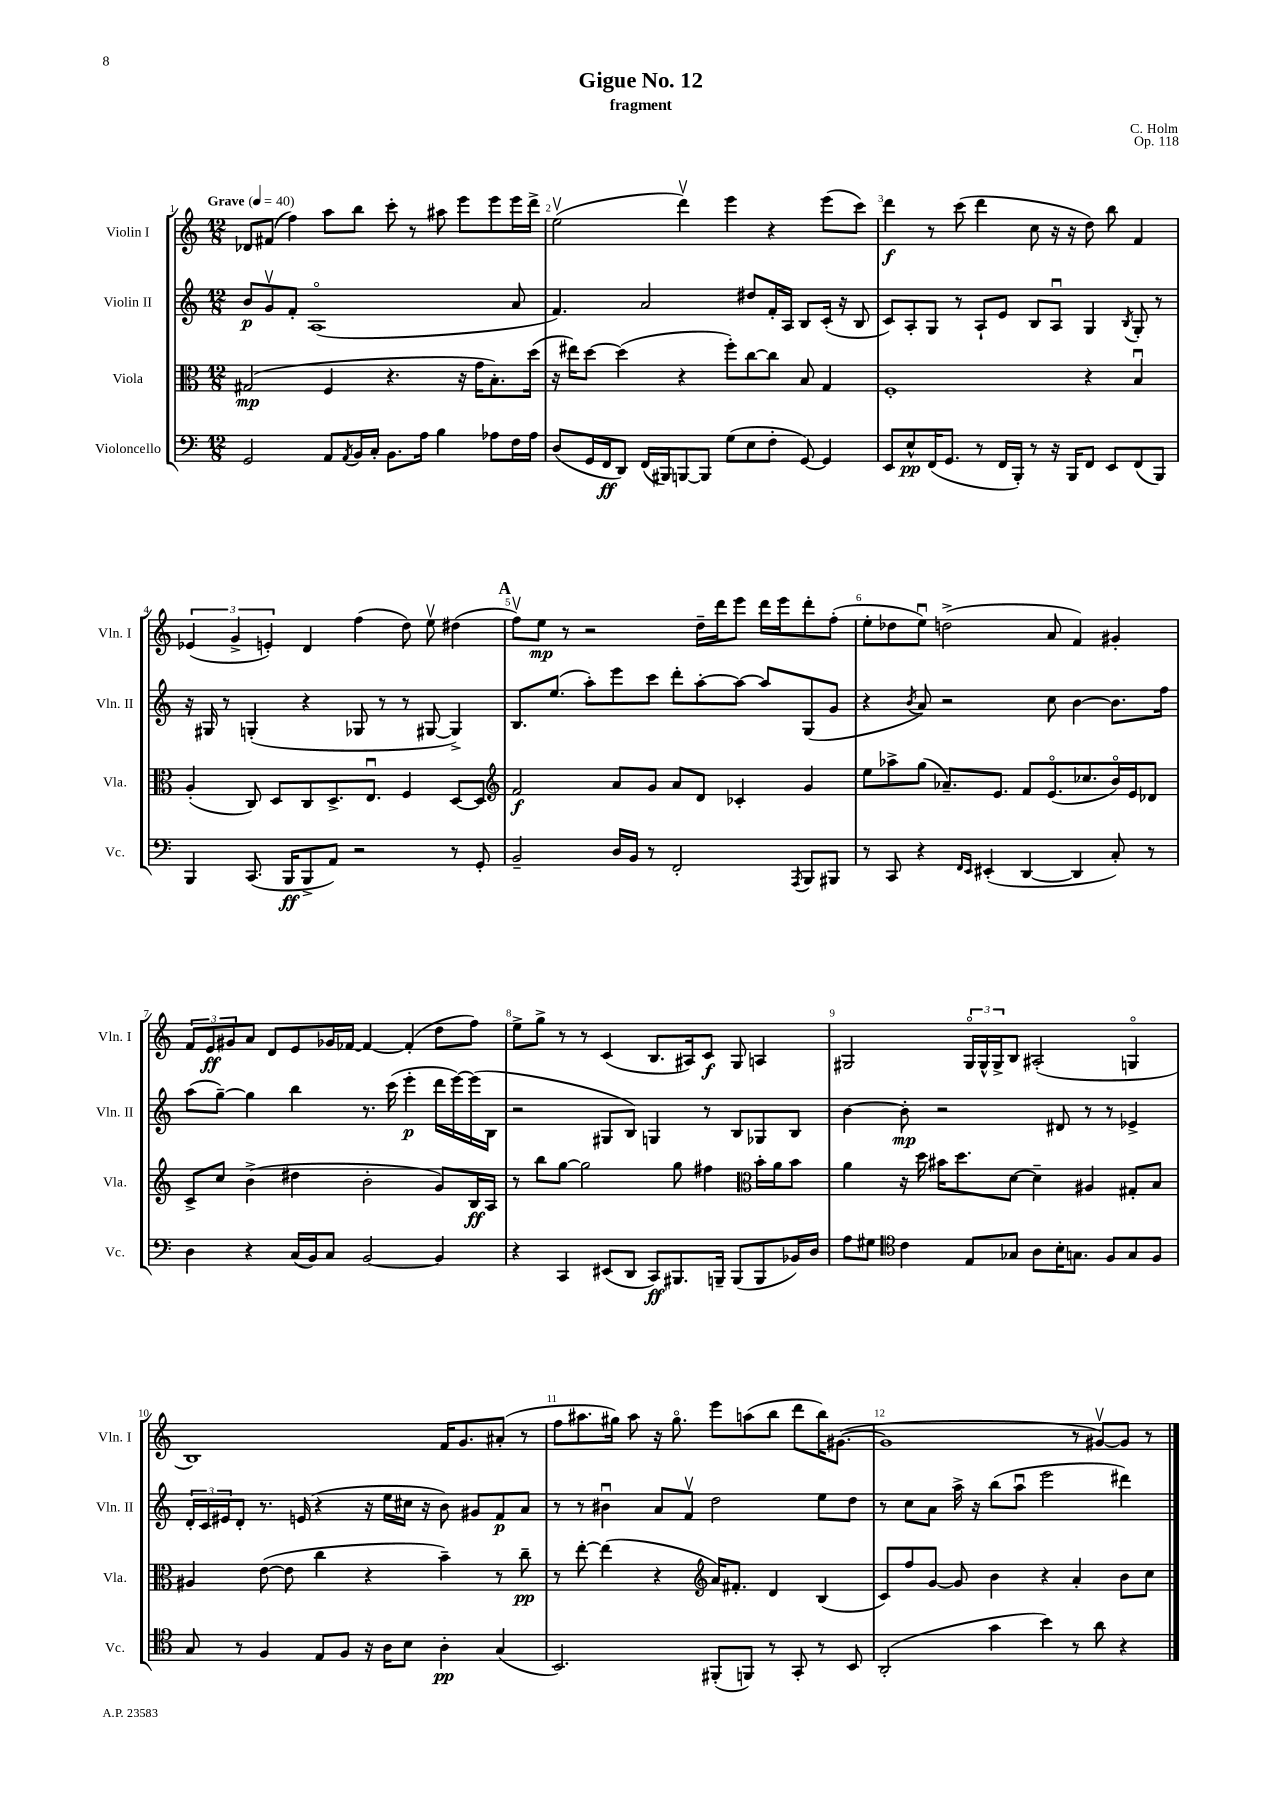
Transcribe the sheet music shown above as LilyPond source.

\header { title = "Gigue No. 12" composer = "C. Holm" subtitle = "fragment" opus = "Op. 118" }
<<
\new StaffGroup <<
\new Staff = "s0" \with { instrumentName = "Violin I" shortInstrumentName = "Vln. I" } {
    \clef treble \key c \major \numericTimeSignature \time 12/8 \tempo "Grave" 4 = 40
    des'8 fis'8( f''4) a''8 b''8 c'''8-. r8 ais''8 e'''8 e'''8 e'''16 d'''16-> |
    e''2\upbow( d'''4\upbow) e'''4 r4 e'''8( c'''8) |
    d'''4\f r8 c'''8( d'''4 c''8 r16 r16 d''8) b''8 f'4 |
    \tuplet 3/2 { ees'4( g'4-> e'4-.) } d'4 f''4( d''8) e''8\upbow dis''4( |
    \mark \markup { \bold "A" } f''8\upbow) e''8\mp r8 r2 d''16-- d'''16 e'''8 d'''16 e'''16 d'''8-. f''8-.( |
    e''8-. des''8 e''8\downbow) d''2->( a'8 f'4) gis'4-. |
    \tuplet 3/2 { f'8 e'8\ff gis'8 } a'8 d'8 e'8 ges'16 fes'16~ fes'4~ fes'4-.( d''8 f''8) |
    e''8-> g''8-> r8 r8 c'4( b8. ais16) c'8\f g8 a4 |
    gis2 \tuplet 3/2 { gis16\flageolet gis16-^ gis16-> } b8 ais2-.( g4\flageolet |
    b1) f'16 g'8. ais'8-.( r8 |
    f''8 ais''8. gis''16) ais''8 r16 gis''8.\flageolet e'''8 a''8( b''8 d'''8 b''16) gis'8.~( |
    gis'1 r8 gis'8~\upbow) gis'8 r8 \bar "|." |
}
\new Staff = "s1" \with { instrumentName = "Violin II" shortInstrumentName = "Vln. II" } {
    \clef treble \key c \major \numericTimeSignature \time 12/8
    b'8\p g'8\upbow f'8-. a1\flageolet( a'8 |
    f'4.) a'2 dis''8 f'16-. a16 b8 c'16-.( r16 b8 |
    c'8) a8-. g8 r8 a8-! e'8 b8 a8\downbow g4 \acciaccatura { b8 } g8-. r8 |
    r16 gis16 r8 g4-.( r4 ges8 r8 r8 gis8~ gis4->) |
    \mark \markup { \bold "A" } b8. e''8.( a''8-.) e'''8 c'''8 d'''8-. a''8~-. a''8~ a''8 g8( g'8 |
    r4 \acciaccatura { b'8 } a'8) r2 c''8 b'4~ b'8. f''16 |
    a''8( g''8~--) g''4 b''4 r8. c'''16( e'''4-.\p d'''16 e'''16~) e'''16( b16 |
    r2 gis8 b8) g4 r8 b8 ges8 b8 |
    b'4~ b'8-.\mp r2 dis'8 r8 r8 ees'4-> |
    \tuplet 3/2 { d'16-. c'16 eis'16 } d'8-. r8. e'16( r4 r16 e''16 cis''16 r16 b'8) gis'8 f'8\p a'8 |
    r8 r8 bis'4\downbow a'8 f'8\upbow d''2 e''8 d''8 |
    r8 c''8 a'8 a''16-> r16 b''8( a''8\downbow e'''2 dis'''4) \bar "|." |
}
\new Staff = "s2" \with { instrumentName = "Viola" shortInstrumentName = "Vla." } {
    \clef alto \key c \major \numericTimeSignature \time 12/8
    gis2\mp( f4 r4. r16 g'16 b8.-.) d''16( |
    r16 eis''16) d''8~ d''4( r4 f''8-.) c''8~ c''8 b8 g4 |
    f1-. r4 b4\downbow |
    a4-.( c8) d8 c8 d8.-> e8.\downbow f4 d8~ d8 |
    \mark \markup { \bold "A" } \clef treble f'2\f a'8 g'8 a'8 d'8 ces'4-. g'4 |
    e''8 aes''8-> g''8( aes'8.--) e'8. f'8 e'8.\flageolet( ces''8. b'16\flageolet) e'16 des'8 |
    c'8-> c''8 b'4->( dis''4 b'2-. g'8) b16\ff a16 |
    r8 b''8 g''8~ g''2 g''8 fis''4 \clef alto b'16-. a'16 b'8 |
    a'4 r16 d''16 bis'16 d''8. d'8~ d'4-- ais4 gis8-. b8 |
    ais4 e'8~( e'8 c''4 r4 b'4--) r8 c''8--\pp |
    r8 e''8~-. e''4( r4 \clef treble a'16) fis'8.-. d'4 b4( |
    c'8) f''8 g'8~ g'8 b'4 r4 a'4-. b'8 c''8 \bar "|." |
}
\new Staff = "s3" \with { instrumentName = "Violoncello" shortInstrumentName = "Vc." } {
    \clef bass \key c \major \numericTimeSignature \time 12/8
    g,2 a,8 \acciaccatura { a,8 } b,16 c16-. b,8. a16 b4 aes8 f16 aes16 |
    d8( g,16 f,16\ff d,8) f,16( bis,,16) b,,8~ b,,8 g8( e8 f8-. g,8~) g,4 |
    e,8 e8-^\pp f,16( g,8. r8 f,16 b,,16-.) r8 r16 b,,16 f,8 e,8 f,8( b,,8) |
    b,,4 c,8.( b,,16\ff b,,8-> a,8) r2 r8 g,8-. |
    \mark \markup { \bold "A" } b,2-- d16 b,16 r8 f,2-. \acciaccatura { a,,8 } b,,8 bis,,8 |
    r8 c,8 r4 \grace { f,16 e,16 } eis,4-.( d,4~ d,4 c8-.) r8 |
    d4 r4 c16( b,16) c8 b,2~ b,4 |
    r4 c,4 eis,8( d,8 c,8\ff) bis,,8. b,,16-- b,,8( b,,8 bes,16) d16 |
    a8 gis8 \clef tenor c'4 e8 ges8 a8 b16-. g8. f8 g8 f8 |
    g8 r8 f4 e8 f8 r16 a16 b8 a4-.\pp g4( |
    b,2.) fis,8-.( f,8) r8 g,8-. r8 b,8 |
    a,2-.( g'4 b'4) r8 a'8 r4 \bar "|." |
}
>>
>>
\layout { \context { \Score \override BarNumber.break-visibility = ##(#f #t #t) barNumberVisibility = #all-bar-numbers-visible } }
